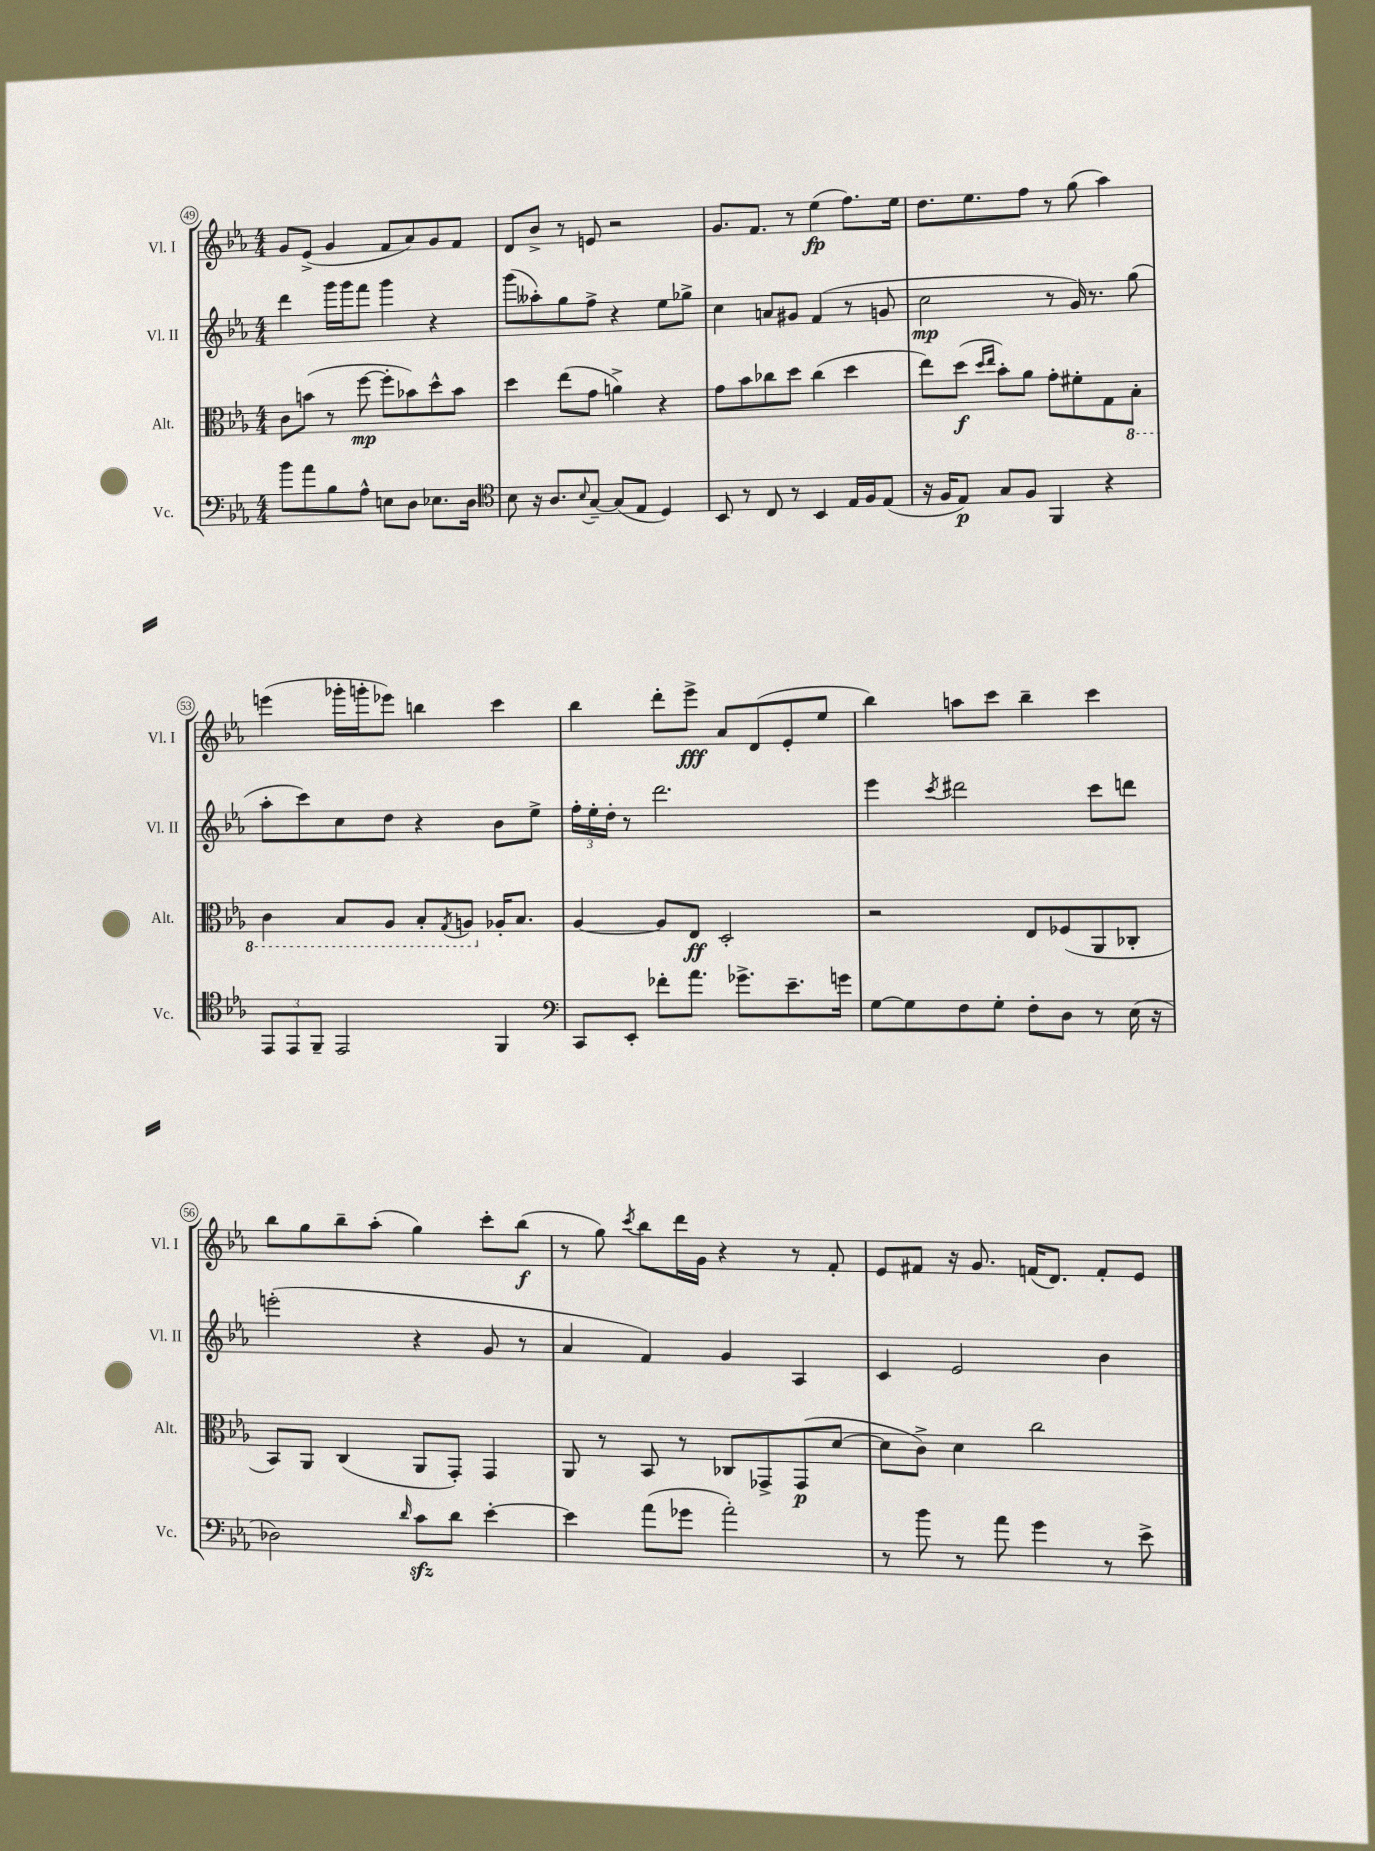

**kern	**kern	**kern	**kern
*staff4	*staff3	*staff2	*staff1
*clefF4	*clefC3	*clefG2	*clefG2
*k[b-e-a-]	*k[b-e-a-]	*k[b-e-a-]	*k[b-e-a-]
*M4/4	*M4/4	*M4/4	*M4/4
8b-	8c	4ddd	8g
8a-	(8b	.	(8e-^
8B-	8r	16ggg	4g
.	.	16ggg	.
8A-^^	[8ff	8fff	.
8E	8ff']	4ggg	8f
8D	8b-)	.	8a-)
8.E-	8dd^^	4r	8g
.	8b-	.	8f
16D	.	.	.
=	=	=	=
*clefC4	*	*	*
8B-	4dd	(8ggg	8d
16r	.	8aa--')	8b-^
8.A-	.	.	.
.	(8ee-	8gg	8r
8qqB-	.	.	.
[8G~	8g	8ff^	8e
(8G]	4a^)	4r	2r
8E-	.	.	.
4D)	4r	8ee-	.
.	.	8gg-^	.
=	=	=	=
8BB-	8g	4cc	8.g
8r	8b-	.	.
.	.	.	8.f
8C	8cc-	8a	.
8r	8dd	8g#	8r
4BB-	(4cc-	(4f	(4ee-
16E-	4dd	8r	8.ff)
16F	.	.	.
(8E-	.	8g	.
.	.	.	16ee-
=	=	=	=
16r	8ee-)	2cc	8.dd
16F	.	.	.
8E-)	(8dd	.	.
.	.	.	8.ee-
.	16qqdd	.	.
.	16qqee-	.	.
8G	8b-')	.	.
8F	8a-	.	8ff
4FF	8g'	8r	8r
.	8f#'	16g)	(8gg
.	.	8.r	.
4r	8G	.	4aa-)
.	8BB-'	(8gg	.
=	=	=	=
12EE-	4C	8aa-'	(4eee
12EE-	.	.	.
.	.	8ccc)	.
12FF~	.	.	.
2EE-	8BB-	8cc	16ggg-'
.	.	.	16ggg'
.	8AA-	8dd	8eee-)
.	8BB-'	4r	4bb
.	8qGG	.	.
.	8AA	.	.
4FF	16A-'	8b-	4ccc
.	8.B-	.	.
.	.	8ee-^	.
=	=	=	=
*clefF4	*	*	*
8CC	[4A-	24ff'	4bb-
.	.	24ee-'	.
.	.	24dd'	.
8EE-'	.	8r	.
8f-'	8A-]	2.ddd	8ddd'
8.a-	8E-	.	8eee-^
.	2D'	.	8a-
8.g-^	.	.	.
.	.	.	(8d
8.e-~	.	.	8e-'
.	.	.	8ee-
16g	.	.	.
=	=	=	=
[8G	2r	4eee-	4bb-)
8G]	.	.	.
.	.	8qccc	.
8F	.	2ddd#	8aa
8G'	.	.	8ccc
8F'	8E-	.	4bb-~
8D	(8F-	.	.
8r	8AA-	8ccc	4ccc
(16E-	8C-'	8ddd	.
16r	.	.	.
=	=	=	=
2D-)	8BB-)	(2eee'	8bb-
.	8AA-	.	8gg
.	(4C	.	8bb-~
.	.	.	(8aa-'
16qqd	.	.	.
8c	8AA-	4r	4gg)
8d	8GG')	.	.
[4e-'	4GG	8g	8ccc'
.	.	8r	(8bb-
=	=	=	=
4e-]	8AA-	4a-	8r
.	8r	.	8gg)
.	.	.	8qccc
(8a-	8BB-	4f)	8bb-
8g-	8r	.	16ddd
.	.	.	16g
2a-')	8C-	4g	4r
.	8GG-^	.	.
.	(8GG-	4A-	8r
.	[8d	.	8f'
=	=	=	=
8r	8d]	4c	8e-
8b-	8c^)	.	8f#
8r	4d	2e-	16r
.	.	.	8.g
8a-	.	.	.
4g	2cc	.	(16f
.	.	.	8.d)
8r	.	4b-	8f'
8e-^	.	.	8e-
==	==	==	==
*-	*-	*-	*-
